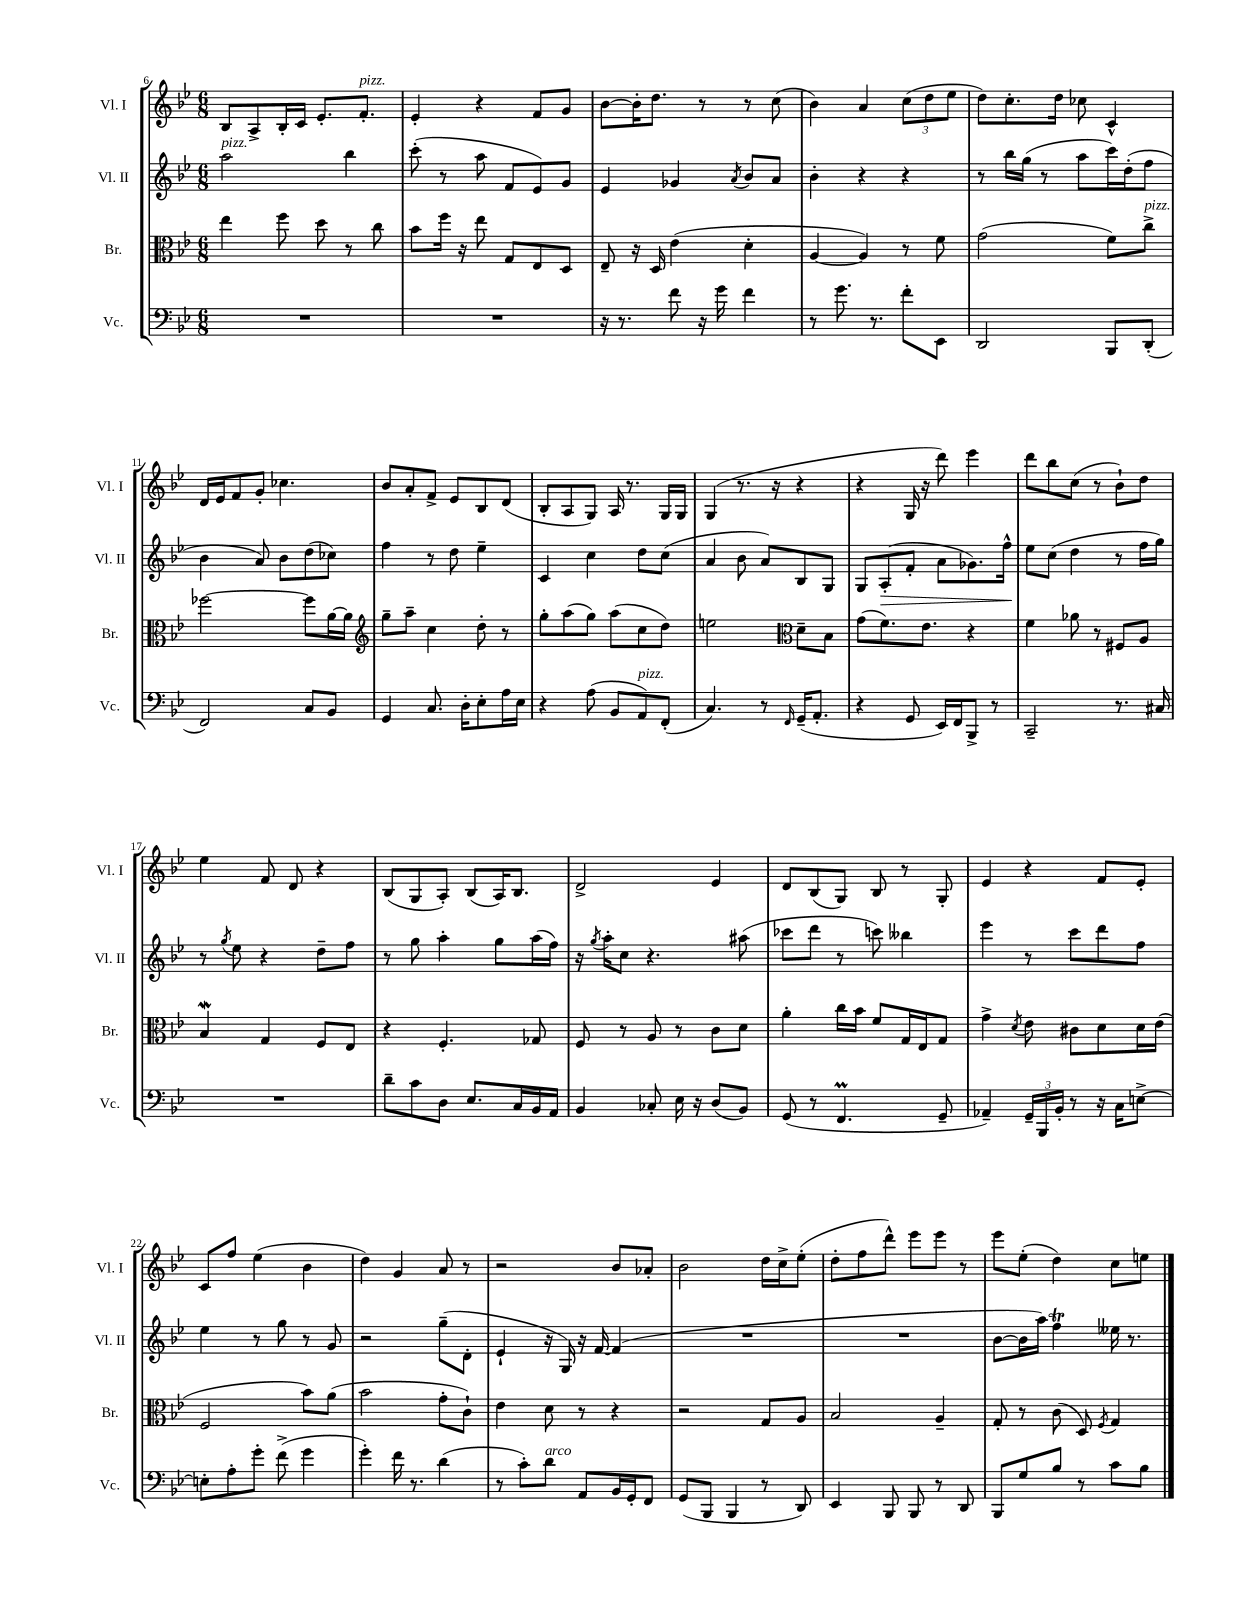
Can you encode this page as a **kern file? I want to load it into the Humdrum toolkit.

**kern	**kern	**kern	**dynam	**kern
*part4	*part3	*part2	*part2	*part1
*staff4	*staff3	*staff2	*staff2	*staff1
*I"Vc.	*I"Br.	*I"Vl. II	*	*I"Vl. I
*I'Vc.	*I'Br.	*I'Vl. II	*	*I'Vl. I
*clefF4	*clefC3	*clefG2	*	*clefG2
*k[b-e-]	*k[b-e-]	*k[b-e-]	*	*k[b-e-]
*M6/8	*M6/8	*M6/8	*	*M6/8
=6	=6	=6	=6	=6
!	!	!LO:TX:a:i:t=pizz.	!	!
2.r	4ee-\	2aa\	.	8B-/L
.	.	.	.	8A^/
.	8ff\	.	.	16B-'/L
.	.	.	.	16c/JJ
.	8dd\	.	.	8.e-'/L
.	8r	4bb-\	.	.
!	!	!	!	!LO:TX:a:i:t=pizz.
.	.	.	.	8.f'/J
.	8cc\	.	.	.
=7	=7	=7	=7	=7
2.r	8b-\L	(8ccc'\	.	4e-'/
.	16ff\Jk	8r	.	.
.	16r	.	.	.
.	8ee-\	8aa\	.	4r
.	8G/L	8f/L	.	.
.	8E-/	8e-/)	.	8f/L
.	8D/J	8g/J	.	8g/J
=8	=8	=8	=8	=8
16r	8E-~/	4e-/	.	[8b-\L
8.r	.	.	.	.
.	16r	.	.	16b-'\K]
.	16D/	.	.	8.dd\J
8f\	(4e-\	4g-X/	.	.
16r	.	.	.	8r
16g\	.	.	.	.
.	.	8qa/	.	.
4f\	4d'\	8b-/L	.	8r
.	.	8a/J	.	(8cc\
=9	=9	=9	=9	=9
8r	[4A/	4b-'\	.	4b-\)
8.g\	.	.	.	.
.	4A/])	4r	.	4a/
8.r	.	.	.	.
8f'\L	8r	4r	.	(12cc\L
.	.	.	.	12dd\
8EE-\J	8f\	.	.	.
.	.	.	.	12ee-\J
=10	=10	=10	=10	=10
2DD/	(2g\	8r	.	8dd\L)
.	.	16bb-\LL	.	8.cc'\
.	.	(16gg\JJ	.	.
.	.	8r	.	.
.	.	.	.	16dd\Jk
.	.	8aa\L	.	8cc-X\
8BBB-/L	8f\L)	16ccc\L)	.	4c^^/
.	.	(16dd'\J	.	.
!	!LO:TX:a:i:t=pizz.	!	!	!
(8DD'/J	8cc^\J	8ff\J	.	.
!!LO:LB:g=z
=11	=11	=11	=11	=11
2FF/)	[2ff-X\	4b-\	.	16d/LL
.	.	.	.	16e-/J
.	.	.	.	8f/
.	.	8a/)	.	8g'/J
.	.	8b-\L	.	4.cc-X\
8C/L	8ff-\L]	(8dd\	.	.
8BB-/J	[16a\L	8cc-X\J)	.	.
.	16a\JJ]	.	.	.
=12	=12	=12	=12	=12
*	*clefG2	*	*	*
4GG/	8gg~\L	4ff\	.	8b-/L
.	8aa~\J	.	.	8a'/
8.C/	4cc\	8r	.	8f^/J
.	.	8dd\	.	8e-/L
16D'\KL	.	.	.	.
8E-'\	8dd'\	4ee-~\	.	8B-/
16A\L	8r	.	.	(8d/J
16E-\JJ	.	.	.	.
=13	=13	=13	=13	=13
4r	8gg'\L	4c/	.	8B-'/L
.	(8aa\	.	.	8A/
(8A\	8gg\J)	4cc\	.	8G/J)
8BB-/L	(8aa\L	.	.	16A/
.	.	.	.	8.r
!LO:TX:a:i:t=pizz.	!	!	!	!
8AA/)	8cc\	8dd\L	.	.
(8FF'/J	8dd\J)	(8cc\J	.	16G/LL
.	.	.	.	16G/JJ
=14	=14	=14	=14	=14
4.C/)	2een\	4a/	.	(4G/
.	.	8b-\	.	8.r
8r	.	8a/L)	.	.
.	.	.	.	16r
16qqFF/	.	.	.	.
*	*clefC3	*	*	*
(16GG~/KL	8d~\L	8B-/	.	4r
8.AA'/J	.	.	.	.
.	8B-\J	8G/J	.	.
=15	=15	=15	=15	=15
4r	(8g\L	8G/L	.	4r
!	!	!	!LO:HP:b	!
.	8.f\)	(8A'/	>	.
8GG/	.	8f'/J	.	16G/
.	8.e-\J	.	.	16r
16EE-/LL)	.	8a\L	.	8ddd\)
16FF/J	.	.	.	.
8BBB-^/J	4r	8.g-X\)	.	4eee-\
8r	.	.	.	.
.	.	16ff^^\Jk	.	.
.	.	.	]	.
=16	=16	=16	=16	=16
2CC~/	4f\	8ee-\L	.	8ddd\L
.	.	(8cc\J	.	8bb-\
.	8a-X\	4dd\	.	(8cc\J
.	8r	.	.	8r
8.r	8F#X/L	8r	.	8b-`\L)
.	8A/J	16ff\LL	.	8dd\J
16C#X/	.	16gg\JJ)	.	.
!!LO:LB:g=z
=17	=17	=17	=17	=17
2.r	4B-w/	8r	.	4ee-\
.	.	8qgg/	.	.
.	.	8ee-\	.	.
.	4G/	4r	.	8f/
.	.	.	.	8d/
.	8F/L	8dd~\L	.	4r
.	8E-/J	8ff\J	.	.
=18	=18	=18	=18	=18
8d~\L	4r	8r	.	(8B-/L
8c\	.	8gg\	.	8G/
8D\J	4.F'/	4aa'\	.	8A'/J)
8.E-/L	.	.	.	(8B-/L
.	.	8gg\L	.	16A/K)
16C/L	.	.	.	8.B-/J
16BB-/	8G-X/	(16aa\L	.	.
16AA/JJ	.	16ff\JJ)	.	.
=19	=19	=19	=19	=19
4BB-/	8F/	16r	.	2d^/
.	.	8qgg/	.	.
.	.	16aa'\KL	.	.
.	8r	8cc\J	.	.
8C-X'/	8A/	4.r	.	.
16E-\	8r	.	.	.
16r	.	.	.	.
(8D/L	8c\L	.	.	4e-/
8BB-/J)	8d\J	(8aa#X\	.	.
=20	=20	=20	=20	=20
(8GG/	4a'\	8ccc-X\L	.	8d/L
8r	.	8ddd\J	.	(8B-/
4.FFM/	16cc\LL	8r	.	8G/J)
.	16b-\JJ	.	.	.
.	8f/L	8cccn\)	.	8B-/
.	16G/L	4bb--X\	.	8r
.	16E-/J	.	.	.
8GG~/	8G/J	.	.	8G'/
=21	=21	=21	=21	=21
4AA-X~/)	4g^\	4eee-\	.	4e-/
.	8qd/	.	.	.
24GG~/LL	8e-\	8r	.	4r
24BBB-/	.	.	.	.
24BB-'/JJ	.	.	.	.
8r	8c#X\L	8ccc\L	.	.
16r	8d\	8ddd\	.	8f/L
16C\KL	.	.	.	.
[8En^\J	16d\L	8ff\J	.	8e-'/J
.	(16e-\JJ	.	.	.
!!LO:LB:g=z
=22	=22	=22	=22	=22
8En'\L]	2F/	4ee-\	.	8c/L
8A'\	.	.	.	8ff/J
8g'\J	.	8r	.	(4ee-\
(8f^\	.	8gg\	.	.
4g\	8b-\L)	8r	.	4b-\
.	(8a\J	8g/	.	.
=23	=23	=23	=23	=23
4g'\)	2b-\	2r	.	4dd\)
16f\	.	.	.	4g/
8.r	.	.	.	.
(4d\	8g'\L	(8gg~\L	.	8a/
.	8c`\J)	8d'\J	.	8r
=24	=24	=24	=24	=24
8r	4e-\	4e-`/	.	2r
8c'\L)	.	.	.	.
!LO:TX:a:i:t=arco	!	!	!	!
8d\J	8d\	16r	.	.
.	.	16G/)	.	.
8AA/L	8r	16r	.	.
.	.	[16f/	.	.
16BB-/L	4r	(4f/]	.	8b-/L
16GG'/J	.	.	.	.
8FF/J	.	.	.	8a-X'/J
=25	=25	=25	=25	=25
(8GG/L	2r	2.r	.	2b-\
8BBB-/J	.	.	.	.
4BBB-/	.	.	.	.
8r	8G/L	.	.	16dd\LL
.	.	.	.	16cc^\J
8DD/)	8A/J	.	.	(8ee-'\J
=26	=26	=26	=26	=26
4EE-/	2B-/	2.r	.	8dd'\L
.	.	.	.	8ff\
8BBB-/	.	.	.	8ddd^^\J)
8BBB-/	.	.	.	8eee-\L
8r	4A~/	.	.	8eee-\J
8DD/	.	.	.	8r
=27	=27	=27	=27	=27
8BBB-/L	8G'/	[8b-\L	.	8eee-\L
8G/	8r	16b-\L]	.	(8ee-'\J
.	.	16aa\JJ)	.	.
8B-/J	(8c\	4ffT\	.	4dd\)
8r	8D/)	.	.	.
.	8qF/	.	.	.
8c\L	4G/	16ee--X\	.	8cc\L
.	.	8.r	.	.
8B-\J	.	.	.	8een\J
==	==	==	==	==
*-	*-	*-	*-	*-
